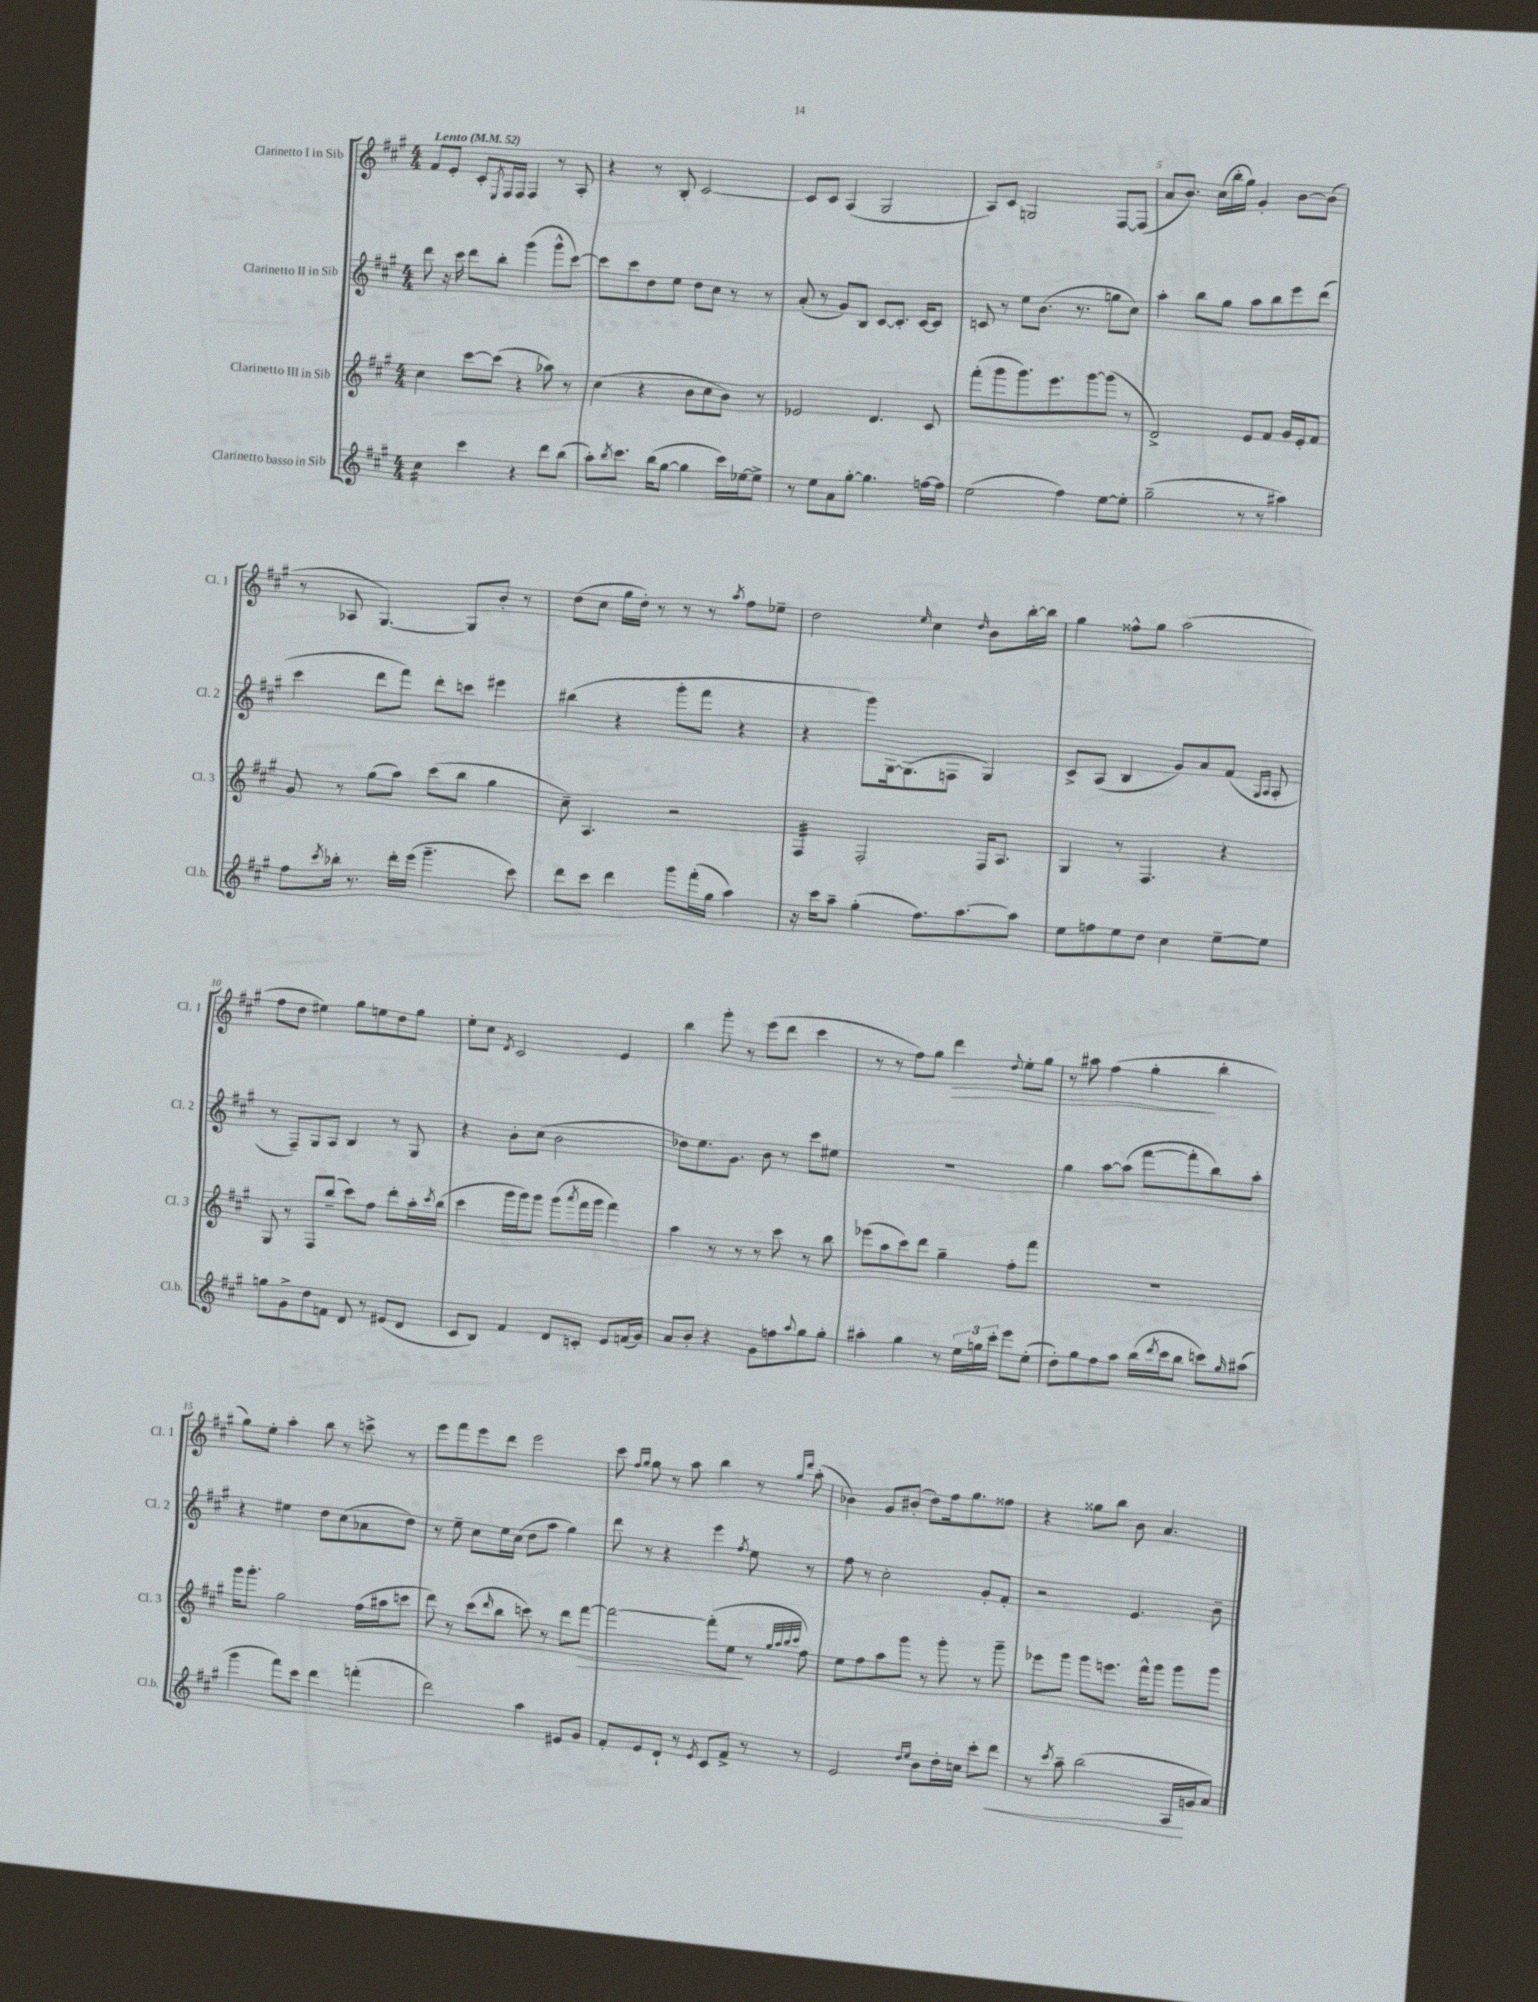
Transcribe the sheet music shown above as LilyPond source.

<<
\new StaffGroup <<
\new Staff = "s0" \with { instrumentName = "Clarinetto I in Sib" shortInstrumentName = "Cl. 1" } {
    \clef treble \key a \major \numericTimeSignature \time 4/4 \tempo "Lento" 4 = 52
    fis'8 e'8-. cis'8-. \acciaccatura { e8 } fis16 fis16 fis4 r8 a8-. |
    r4 r8 b8-. cis'2~ |
    cis'8 cis'8 a4( gis2 |
    a8) cis'8 g2 fis8~ fis8( |
    a'8 b'8.) cis''16( b''16-. gis''16) gis'4-. b'8~ b'8( |
    r8 aes8 gis4.~) gis8 b'8-. r8 |
    d''8( cis''8 gis''16 d''16-.) r8 r8 r8 \acciaccatura { a''8 } fis''8 ees''8-- |
    d''2 \grace { e''16 } cis''4 \grace { d''16 } b'8 b''16~-. b''16 |
    gis''4 fisis''8-^ gis''8 a''2( |
    fis''8 d''8 eis''4) gis''8 e''8 d''8 gis''8 |
    e''8-. cis''8 \acciaccatura { d'8 } cis'2 e'4 |
    b''4 gis'''8-. r8 e'''8( d'''8 cis'''4 |
    r8 r8 fis''8) gis''8 d'''4\> \appoggiatura { d''8 } e''8-. gis''8 |
    r8 ais''8 fis''4( gis''4-.\! b''4-. |
    gis''8) e''8-. a''4-. b''8 r8 c'''8-> r8 |
    e'''8 fis'''8 e'''8 d'''8 e'''2 |
    cis'''8 \grace { fis''16 gis''16 } gis''8 r8 a''8 b''4 r8 \grace { gis''16 d'''16 } a''8-.( |
    bes'4) gis'8 bis'8-.( d''8) fis''16 gis''8. fisis''8 |
    r4 gisis''8 b''8 b'8 a'4. \bar "|." |
}
\new Staff = "s1" \with { instrumentName = "Clarinetto II in Sib" shortInstrumentName = "Cl. 2" } {
    \clef treble \key a \major \numericTimeSignature \time 4/4
    d'''8 r16 cis'''16 d'''8 b''8-. gis'''4( gis'''8-^ cis'''8~) |
    cis'''8 cis'''8 d''8 e''8 d''8 cis''8 r8 r8 |
    a'8-.( r8 gis'8) b8 cis'8~ cis'8.-. cis'16~ cis'8 |
    c'8 r8 e''8 b'8.( r8. g''8 cis''8) |
    a''4-. b''8 gis''8 a''8 b''8 e'''8 d'''8( |
    cis'''4 d'''8 fis'''8) d'''8-. c'''8 eis'''4 |
    bis''4( r4 gis'''8-. fis'''8 r4 |
    r4 gis'''8) gis16~ gis8.( f8 gis4) |
    cis'8-> a8( b4 gis'8) a'8 fis'8( \grace { gis16 a16 } a8-. |
    r8 fis8--) gis8 a8 b4 r8 gis8 |
    r4 b'8-. cis''8( b'2 |
    des''8) e''8. gis'8. b'8 r8 cis'''8 eis''8 |
    R1 |
    gis''4 a''8~ a''8( fis'''8~ fis'''8-. b''8) a''8-. |
    r4 eis''4 d''8 cis''8( aes'8 d''8) |
    r8 e''8-- cis''8 e''16 cis''16( d''8 a''8 gis''4) |
    d'''8 r8 r4 e'''4 \acciaccatura { fis''8 } e''8 r8 |
    fis''8 r8 cis''2-. gis'8-. fis'8-. |
    r2 e'4. b'8-- \bar "|." |
}
\new Staff = "s2" \with { instrumentName = "Clarinetto III in Sib" shortInstrumentName = "Cl. 3" } {
    \clef treble \key a \major \numericTimeSignature \time 4/4
    cis''4 cis'''8~ cis'''8( r4 aes''8) r8 |
    cis''4( r4 b'8 cis''8 b'8) r8 |
    ees'2 d'4. cis'8 |
    fis'''8-.( gis'''8 gis'''8.) e'''8. gis'''8~ gis'''8( r8 |
    d'2->) e'8 fis'8 gis'16 e'16-. fis'8 |
    gis'8 r8 gis''8( a''8) cis'''8( b''8 gis''4 |
    cis''8--) a4. r2 |
    fis4:32 fis2-. fis16 a8. |
    gis4 r8 fis4. r4 |
    gis8 r8 fis8 b''8--( cis'''8) fis''8 d'''8-. a''16-. \acciaccatura { cis'''8 } b''16( |
    cis'''4 gis'''16 gis'''16) gis'''8 gis'''8( \acciaccatura { a'''8 } fis'''16 gis'''16 fis'''4) |
    a''4 r8 r8 r8 cis'''8 r8 b''8 |
    ees'''8( a''8 cis'''8) d'''8 gis''4-- fis''8-. fis'''8 |
    R1 |
    gis'''16 gis'''8.-. gis''2 fis''16( ais''16 c'''8 |
    d'''8) r8 cis'''8( \grace { d'''16 } b''8 c'''8) r8 d'''8 fis'''8~\> |
    fis'''2~ fis'''8-.( e''8\! r8 \grace { gis''32 a''32 b''32 cis'''32 } fis''8) |
    e''8 fis''8 a''8 gis'''8 r8 gis'''8-. r8 gis'''8-- |
    ees'''8 gis'''8 gis'''8 e'''8. fis'''16-^ gis'''8 gis'''8 gis'''8 \bar "|." |
}
\new Staff = "s3" \with { instrumentName = "Clarinetto basso in Sib" shortInstrumentName = "Cl.b." } {
    \clef treble \key a \major \numericTimeSignature \time 4/4
    cis''4:16 cis'''4 r4 d'''8 b''8( |
    a''8-.) \acciaccatura { b''8 } cis'''8. b''16( gis''8~ gis''4 cis'''16) ees''16~ ees''8-> |
    r8 e''8 a'8 gis''8~-. gis''4. f''16~ f''16 |
    e''2( fis''4) e''8~ e''8-. |
    gis''2--( r8 r8 ais''4) |
    fis''8 \acciaccatura { cis'''8 } bes''16-. r8. d'''16-. e'''16( gis'''4.-- cis'''8) |
    d'''8 cis'''8 d'''4 gis'''8 fis'''16-.( gis''16 a''4) |
    r16 cis'''16 a''8-- gis''4-.( fis''8.) a''8.~ a''8 |
    e''8 f''8 e''8 d''8 cis''4 e''8~-- e''8 |
    g''8 gis'8-> d''8 f'8 d'8 r8 eis'8( d'8 |
    cis'8 b8) fis'4 d'8 c'8-. e'8 f'16( gis'16) |
    a'8 b'8-. r4 gis'8 f''8 \appoggiatura { a''8 } gis''8 gis''8-. |
    ais''4-. gis''4 r8 \tuplet 3/2 { e''16 g''16 cis'''16-. } e'''8 e''8-.( |
    d''8-.) gis''8 fis''8 a''8 b''16( \acciaccatura { d'''8 } cis'''16 b''8 c'''8) \grace { gis''16 } ais''8( |
    gis'''4 fis'''8) cis'''8 d'''4 f'''4-.( |
    d'''2) a''4 eis'8 gis'8 |
    fis'8-. e'8 d'8-! r8 \acciaccatura { e'8 } cis'8 fis'8-> r8 r8 |
    e'2 \grace { d''16 e''16 } b'8 d''16-. c''16 cis'''8-. d'''8\< |
    r8 \acciaccatura { cis'''8 } a''8-- b''2( a16\! g'16 a'8) \bar "|." |
}
>>
>>
\layout { \context { \Score \override BarNumber.break-visibility = ##(#f #t #t) barNumberVisibility = #(every-nth-bar-number-visible 5) } }
